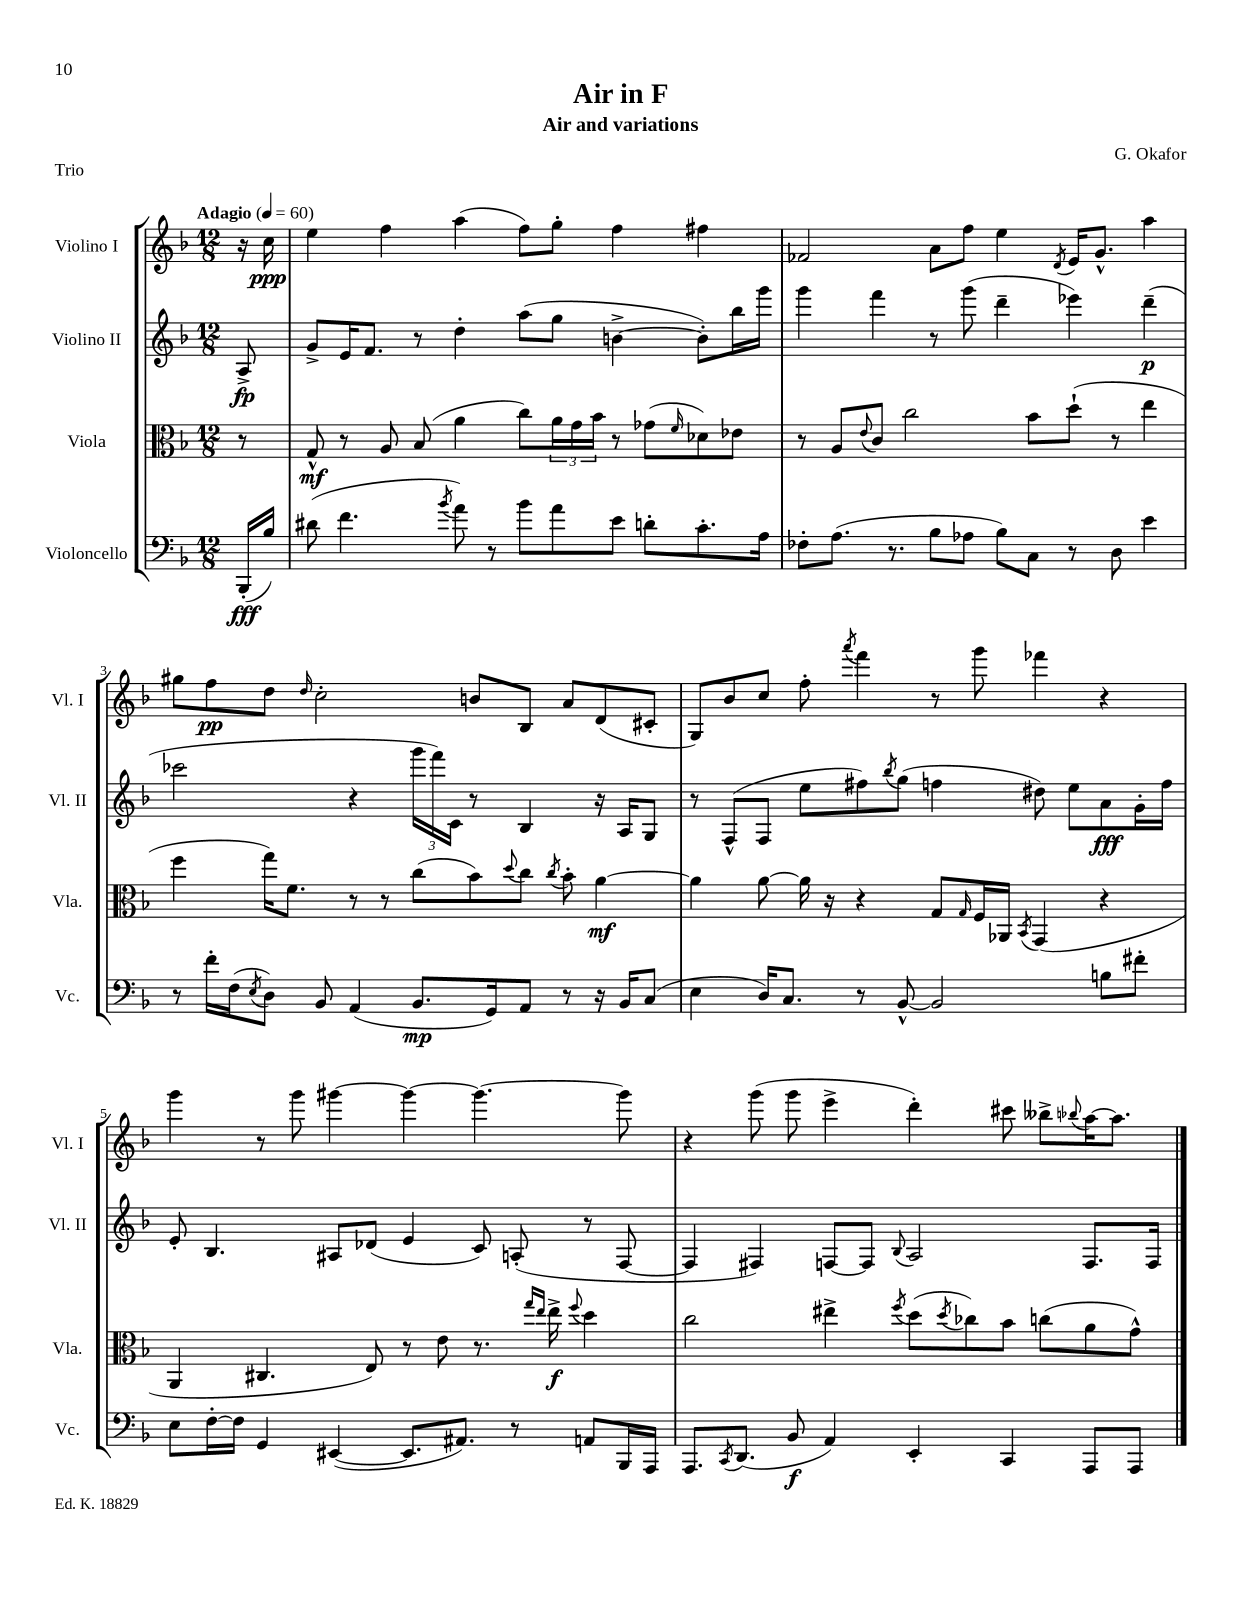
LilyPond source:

\header { title = "Air in F" composer = "G. Okafor" subtitle = "Air and variations" piece = "Trio" }
<<
\new StaffGroup <<
\new Staff = "s0" \with { instrumentName = "Violino I" shortInstrumentName = "Vl. I" } {
    \clef treble \key f \major \numericTimeSignature \time 12/8 \partial 8 \tempo "Adagio" 4 = 60
    r16 c''16\ppp |
    e''4 f''4 a''4( f''8) g''8-. f''4 fis''4 |
    fes'2 a'8 f''8 e''4 \acciaccatura { d'8 } e'16 g'8.-^ a''4 |
    gis''8 f''8\pp d''8 \grace { d''16 } c''2-. b'8 bes8 a'8 d'8( cis'8-. |
    g8) bes'8 c''8 f''8-. \acciaccatura { a'''8 } f'''4 r8 g'''8 fes'''4 r4 |
    g'''4 r8 g'''8 gis'''4~ gis'''4~ gis'''4.~ gis'''8 |
    r4 g'''8( g'''8 e'''4-> d'''4-.) cis'''8 beses''8-> \appoggiatura { bes''8 } a''16~ a''8. \bar "|." |
}
\new Staff = "s1" \with { instrumentName = "Violino II" shortInstrumentName = "Vl. II" } {
    \clef treble \key f \major \numericTimeSignature \time 12/8 \partial 8
    a8->\fp |
    g'8-> e'16 f'8. r8 d''4-. a''8( g''8 b'4~-> b'8-.) bes''16 g'''16 |
    g'''4 f'''4 r8 g'''8( d'''4-- ees'''4) d'''4--\p( |
    ces'''2 r4 \tuplet 3/2 { g'''16 f'''16) c'16 } r8 bes4 r16 a16 g8 |
    r8 f8-^( f8 e''8 fis''8) \acciaccatura { bes''8 } g''8( f''4 dis''8) e''8 a'8\fff g'16-. f''16 |
    e'8-. bes4. ais8 des'8( e'4 c'8) a8-.( r8 f8~ |
    f4 fis4) f8~ f8 \appoggiatura { bes8 } a2 f8. f16 \bar "|." |
}
\new Staff = "s2" \with { instrumentName = "Viola" shortInstrumentName = "Vla." } {
    \clef alto \key f \major \numericTimeSignature \time 12/8 \partial 8
    r8 |
    g8-^\mf r8 a8 bes8( a'4 c''8) \tuplet 3/2 { a'16 g'16 bes'16 } r8 ges'8( \grace { f'16 } des'8) ees'8 |
    r8 a8 \appoggiatura { e'8 } c'8 c''2 bes'8 d''8-!( r8 e''4 |
    f''4 g''16) f'8. r8 r8 c''8( bes'8) \appoggiatura { d''8 } c''8 \acciaccatura { c''8 } bes'8-. a'4~\mf |
    a'4 a'8~ a'16 r16 r4 g8 \grace { g16 } f16 aes,16 \acciaccatura { bes,8 } g,4( r4 |
    a,4 cis4. e8) r8 e'8 r8. \grace { g''16 e''16 } e''16->\f \appoggiatura { f''8 } d''4 |
    c''2 eis''4-> \acciaccatura { f''8 } d''8( \acciaccatura { d''8 } ces''8) bes'8 c''8( a'8 g'8-^) \bar "|." |
}
\new Staff = "s3" \with { instrumentName = "Violoncello" shortInstrumentName = "Vc." } {
    \clef bass \key f \major \numericTimeSignature \time 12/8 \partial 8
    bes,,16-.\fff( bes16) |
    dis'8( f'4. \acciaccatura { bes'8 } a'8) r8 bes'8 a'8 e'8 d'8-. c'8.-. a16 |
    fes8-. a8.( r8. bes8 aes8 bes8) c8 r8 d8 e'4 |
    r8 f'16-. f16( \acciaccatura { e8 } d8) bes,8 a,4( bes,8.\mp g,16) a,8 r8 r16 bes,16 c8( |
    e4 d16) c8. r8 bes,8~-^ bes,2 b8 fis'8-. |
    e8 f16~-. f16 g,4 eis,4~( eis,8. ais,8.) r8 a,8 bes,,16 a,,16 |
    a,,8. \acciaccatura { c,8 } d,8.( bes,8\f a,4) e,4-. c,4 a,,8 a,,8 \bar "|." |
}
>>
>>
